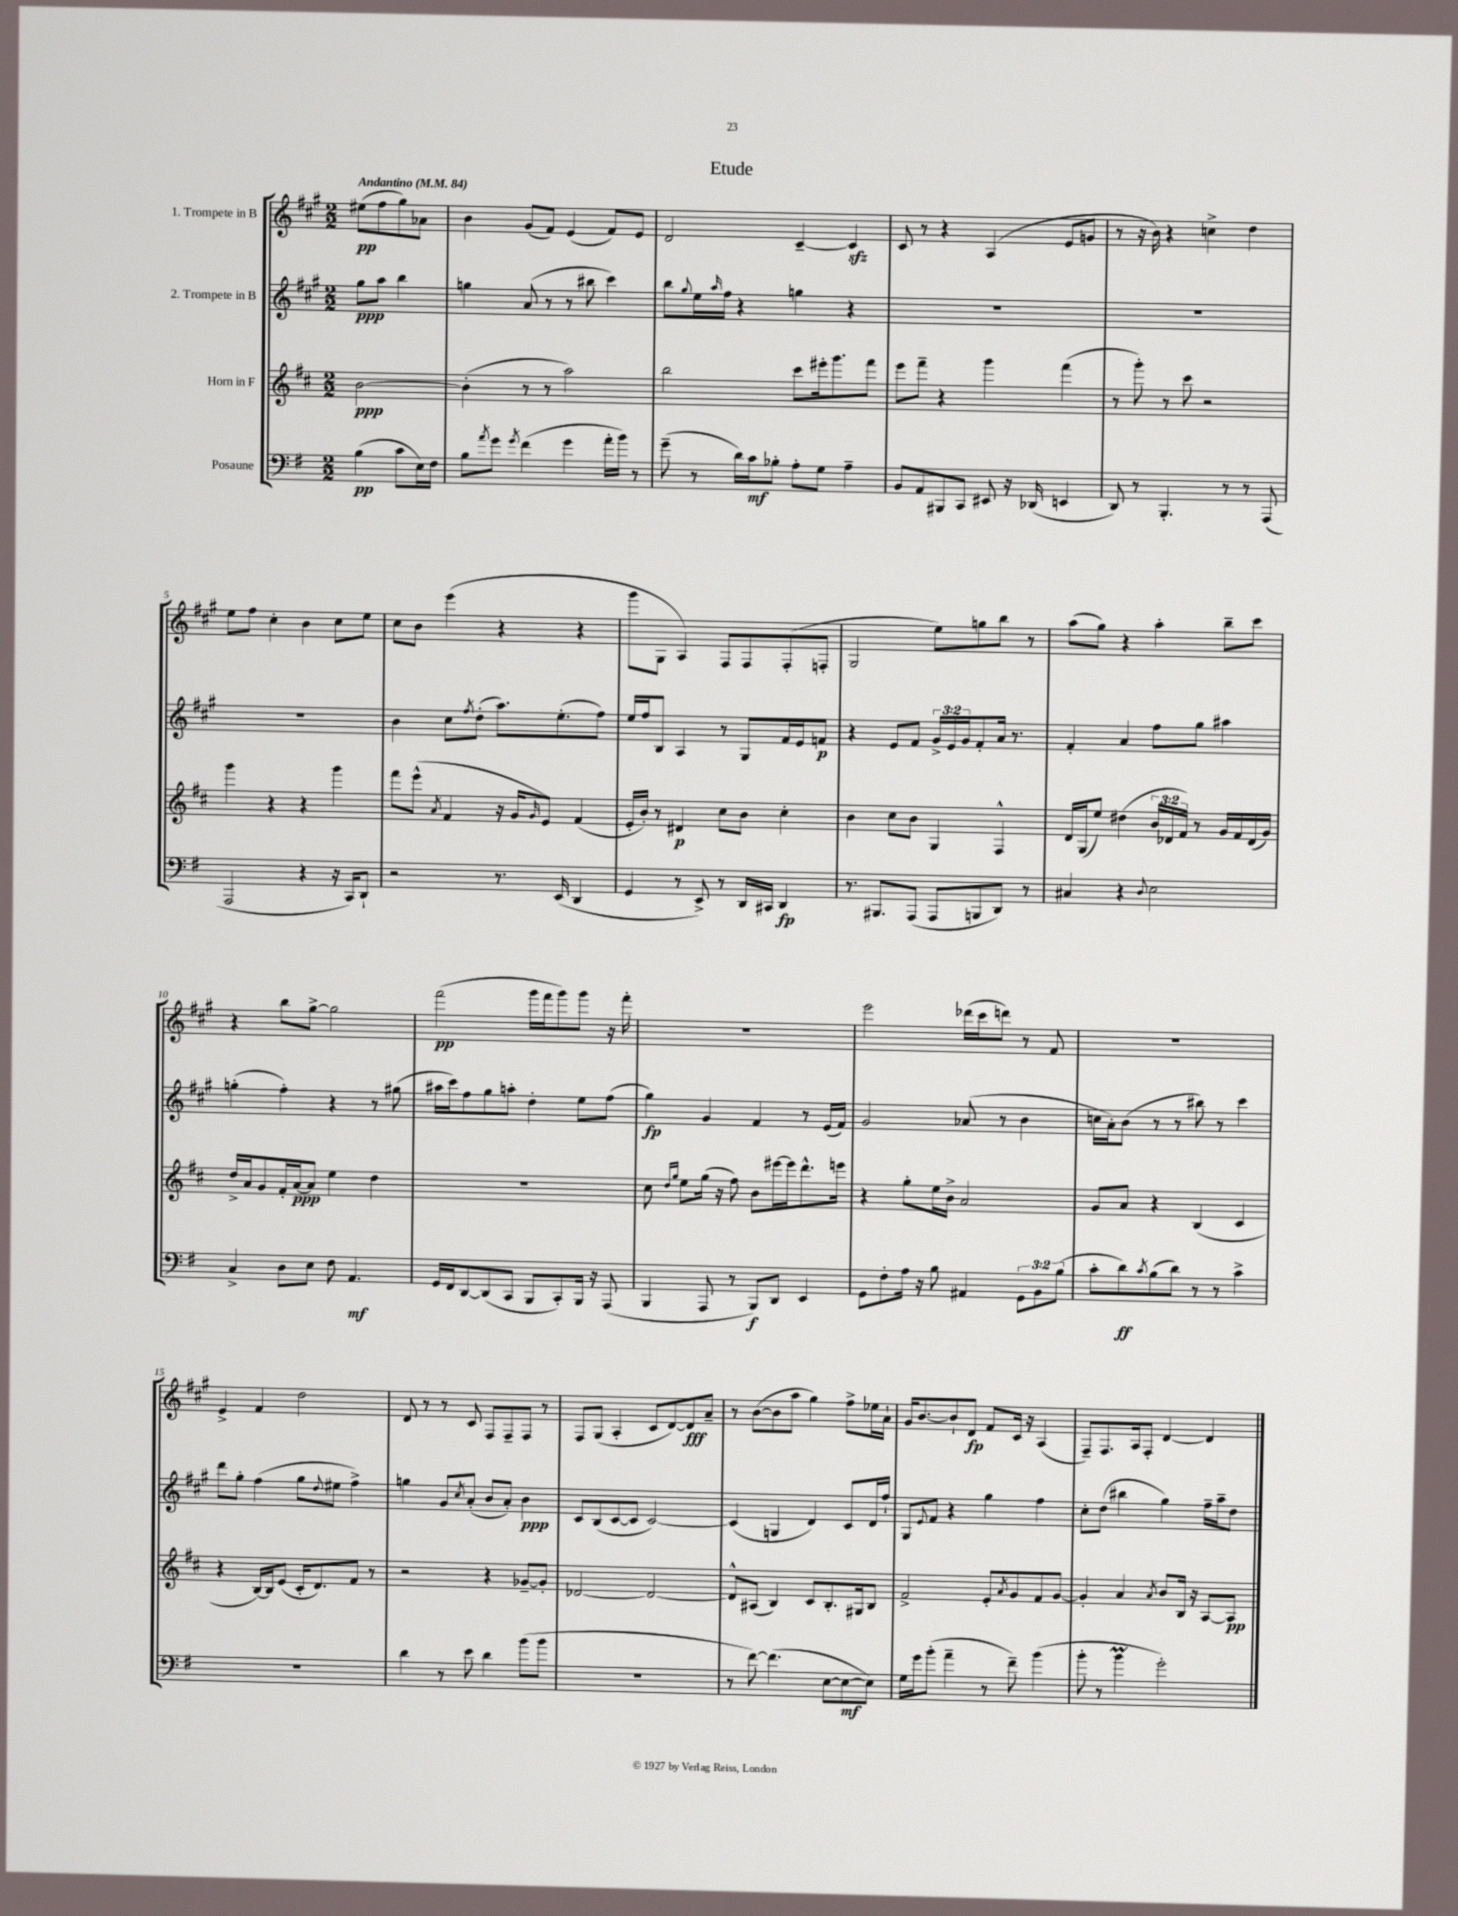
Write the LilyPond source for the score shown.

\header { title = "Etude" }
<<
\new StaffGroup <<
\new Staff = "s0" \with { instrumentName = "1. Trompete in B" } {
    \clef treble \key a \major \numericTimeSignature \time 2/2 \partial 2 \tempo "Andantino" 4 = 84
    eis''8\pp( fis''8 gis''8) aes'8 |
    b'4 gis'8( fis'8) e'4( fis'8) e'8 |
    d'2 cis'4~-- cis'4\sfz |
    cis'8 r8 r4 a4( e'8 g'8 |
    r8 r16 b'16) r4 c''4-> d''4 |
    e''8 fis''8 cis''4-. b'4 cis''8 e''8 |
    cis''8 b'8 e'''4( r4 r4 |
    gis'''8 gis8 a4) fis8 fis8 fis8-.( f8-. |
    gis2 e''8) g''8 b''8 r8 |
    a''8( gis''8) r4 a''4-. b''8-- cis'''8 |
    r4 b''8 gis''8~-> gis''2 |
    fis'''2\pp( gis'''16 fis'''16 gis'''8) gis'''8 r16 fis'''16-. |
    R1 |
    e'''2 des'''16( cis'''16 d'''8) r8 fis'8 |
    R1 |
    e'4-> fis'4 d''2 |
    d'8 r8 r8 cis'8 fis8 fis8-- fis8 r8 |
    fis8 gis8( a4-. cis'8 d'8~) d'8\fff a'8-- |
    r8 b'8~( b'8 a''8 gis''4) fis''8-> ees''16 a'16-! |
    gis'16 b'8.~ b'8-! d'8\fp fis'8 cis'16 r16 a4( |
    fis8--) fis8. a16 fis8-. d'4~ d'4 \bar "|." |
}
\new Staff = "s1" \with { instrumentName = "2. Trompete in B" } {
    \clef treble \key a \major \numericTimeSignature \time 2/2 \override Staff.TupletNumber.text = #tuplet-number::calc-fraction-text \partial 2
    gis''8\ppp a''8 b''4 |
    g''4 a'8( r8 r8 bis''8 cis'''4) |
    b''8 \appoggiatura { gis''8 } e''16 \grace { a''16 } fis''16 r4 g''4 r4 |
    R1 |
    R1 |
    R1 |
    b'4 cis''8 \acciaccatura { fis''8 } d''8-.( a''8.) e''8.-.( fis''8) |
    e''16 fis''16 b8 a4 r8 gis8 fis'16 e'16 f'8\p |
    r4 e'8 fis'8 \tuplet 3/2 { gis'16-> e'16 gis'16 } fis'8-. a'16 r8. |
    fis'4-. a'4 fis''8 gis''8 ais''4 |
    g''4-.( fis''4-.) r4 r8 gis''8( |
    ais''16 cis'''16) fis''8 gis''8 a''8-. d''4-. e''8 fis''8( |
    gis''4\fp) gis'4 fis'4 r8 e'16( fis'16) |
    gis'2 aes'8( r8 b'4 |
    c''16 a'16-.) b'8( r8 r8 bis''8) r8 cis'''4 |
    d'''8 gis''8-. fis''4( gis''8 \appoggiatura { d''8 } eis''8 fis''4->) |
    g''4 gis'8 \acciaccatura { cis''8 } a'8-.( b'8 a'8-.) b'4\ppp |
    cis'8 b8( cis'8~ cis'8 cis'2~) |
    cis'4( g4 d'4) cis'8 d'16 fis''16-! |
    gis8 \appoggiatura { e'8 } fis'8 r4 gis''4 fis''4 |
    cis''8-. d''8( bis''4 gis''4) fis''16-- a''16-- d''8 \bar "|." |
}
\new Staff = "s2" \with { instrumentName = "Horn in F" } {
    \clef treble \key d \major \numericTimeSignature \time 2/2 \override Staff.TupletNumber.text = #tuplet-number::calc-fraction-text \partial 2
    b'2~\ppp |
    b'4-.( r8 r8 a''2) |
    b''2 cis'''8 eis'''16-. g'''8. fis'''8 |
    e'''8 fis'''8-- r4 g'''4 fis'''4( |
    r8 g'''8-.) r8 cis'''8 r2 |
    g'''4 r4 r4 g'''4 |
    fis'''8 e'''8-^( \acciaccatura { a'8 } fis'4 r16 g'16 \grace { g'16 } e'8) fis'4( |
    e'16-. b'16-.) r8 dis'4\p cis''8 b'8 cis''4-. |
    b'4 cis''8 b'8 g4 fis4-^ |
    d'16 g16( e''8) dis''4( \tuplet 3/2 { b'16 des'16 fis'16) } r8 g'16 fis'16 des'16( g'16) |
    d''16-> a'16 g'8 fis'16-. a'16~\ppp a'8 e''4 d''4 |
    R1 |
    cis''8 \grace { d''16 g''16 } e''8 g''16( r16 fis''8) b'8 eis'''16~ eis'''16 d'''8.-^ e'''16 |
    r4 g''8-. e''16 b'16-> a'2 |
    g'8 a'8 r4 b4( cis'4 |
    r4 b16~) b16 e'8( cis'16-. d'8.) fis'8 r8 |
    r2 r4 ges'8~-- ges'8-. |
    des'2~ des'2~ |
    des'8-^ ais8( b4) cis'8 b8.-. gis16 b8 |
    fis'2-> e'8-. \acciaccatura { a'8 } g'8 fis'8 g'8~ |
    g'4-. a'4 \acciaccatura { a'8 } b'8 b16 r16 a8~ a8\pp \bar "|." |
}
\new Staff = "s3" \with { instrumentName = "Posaune" } {
    \clef bass \key g \major \numericTimeSignature \time 2/2 \override Staff.TupletNumber.text = #tuplet-number::calc-fraction-text \partial 2
    b4\pp( c'8 e16) fis16 |
    b8 \acciaccatura { a'8 } g'8 \acciaccatura { g'8 } fis'4( g'4 a'16-. b'16) r8 |
    g'8--( r8 d'16) c'16\mf bes8-. a8-. g8 a4-- |
    b,8 a,8 bis,,8 c,8 eis,8 r16 des,16( e,4 |
    d,8) r8 b,,4.-. r8 r8 a,,8( |
    a,,2 r4 r16 c,16) d,8-! |
    r2 r8. e,16( d,4 |
    g,4 r8 e,8->) r8 d,16 cis,16 d,4\fp |
    r8. bis,,8. a,,8( a,,8 b,,8 d,8) r8 |
    cis4 r4 \appoggiatura { d8 } e2 |
    c4-> d8 e8 fis8 a,4.\mf |
    g,16 fis,16 d,8~ d,8( c,8 b,,8 c,8-.) b,,16 r16 a,,8( |
    b,,4 a,,8 r8 b,,8\f) d,8 e,4 |
    g,8 fis8-. a16 r16 b8 ais,4 \tuplet 3/2 { g,8 b,8 b8( } |
    c'8-. d'8\ff) \acciaccatura { c'8 } b8( d'8) r8 r8 c'4-> |
    R1 |
    d'4 r8 e'8 d'4 b'8( b'8 |
    R1 |
    r8 fis'8~) fis'4.( e8~ e8~\mf e8) |
    g16 g'16 b'8-.( a'4-- r8 fis'8--) b'4( |
    b'8-. r8 b'4\prall g'2-.) \bar "|." |
}
>>
>>
